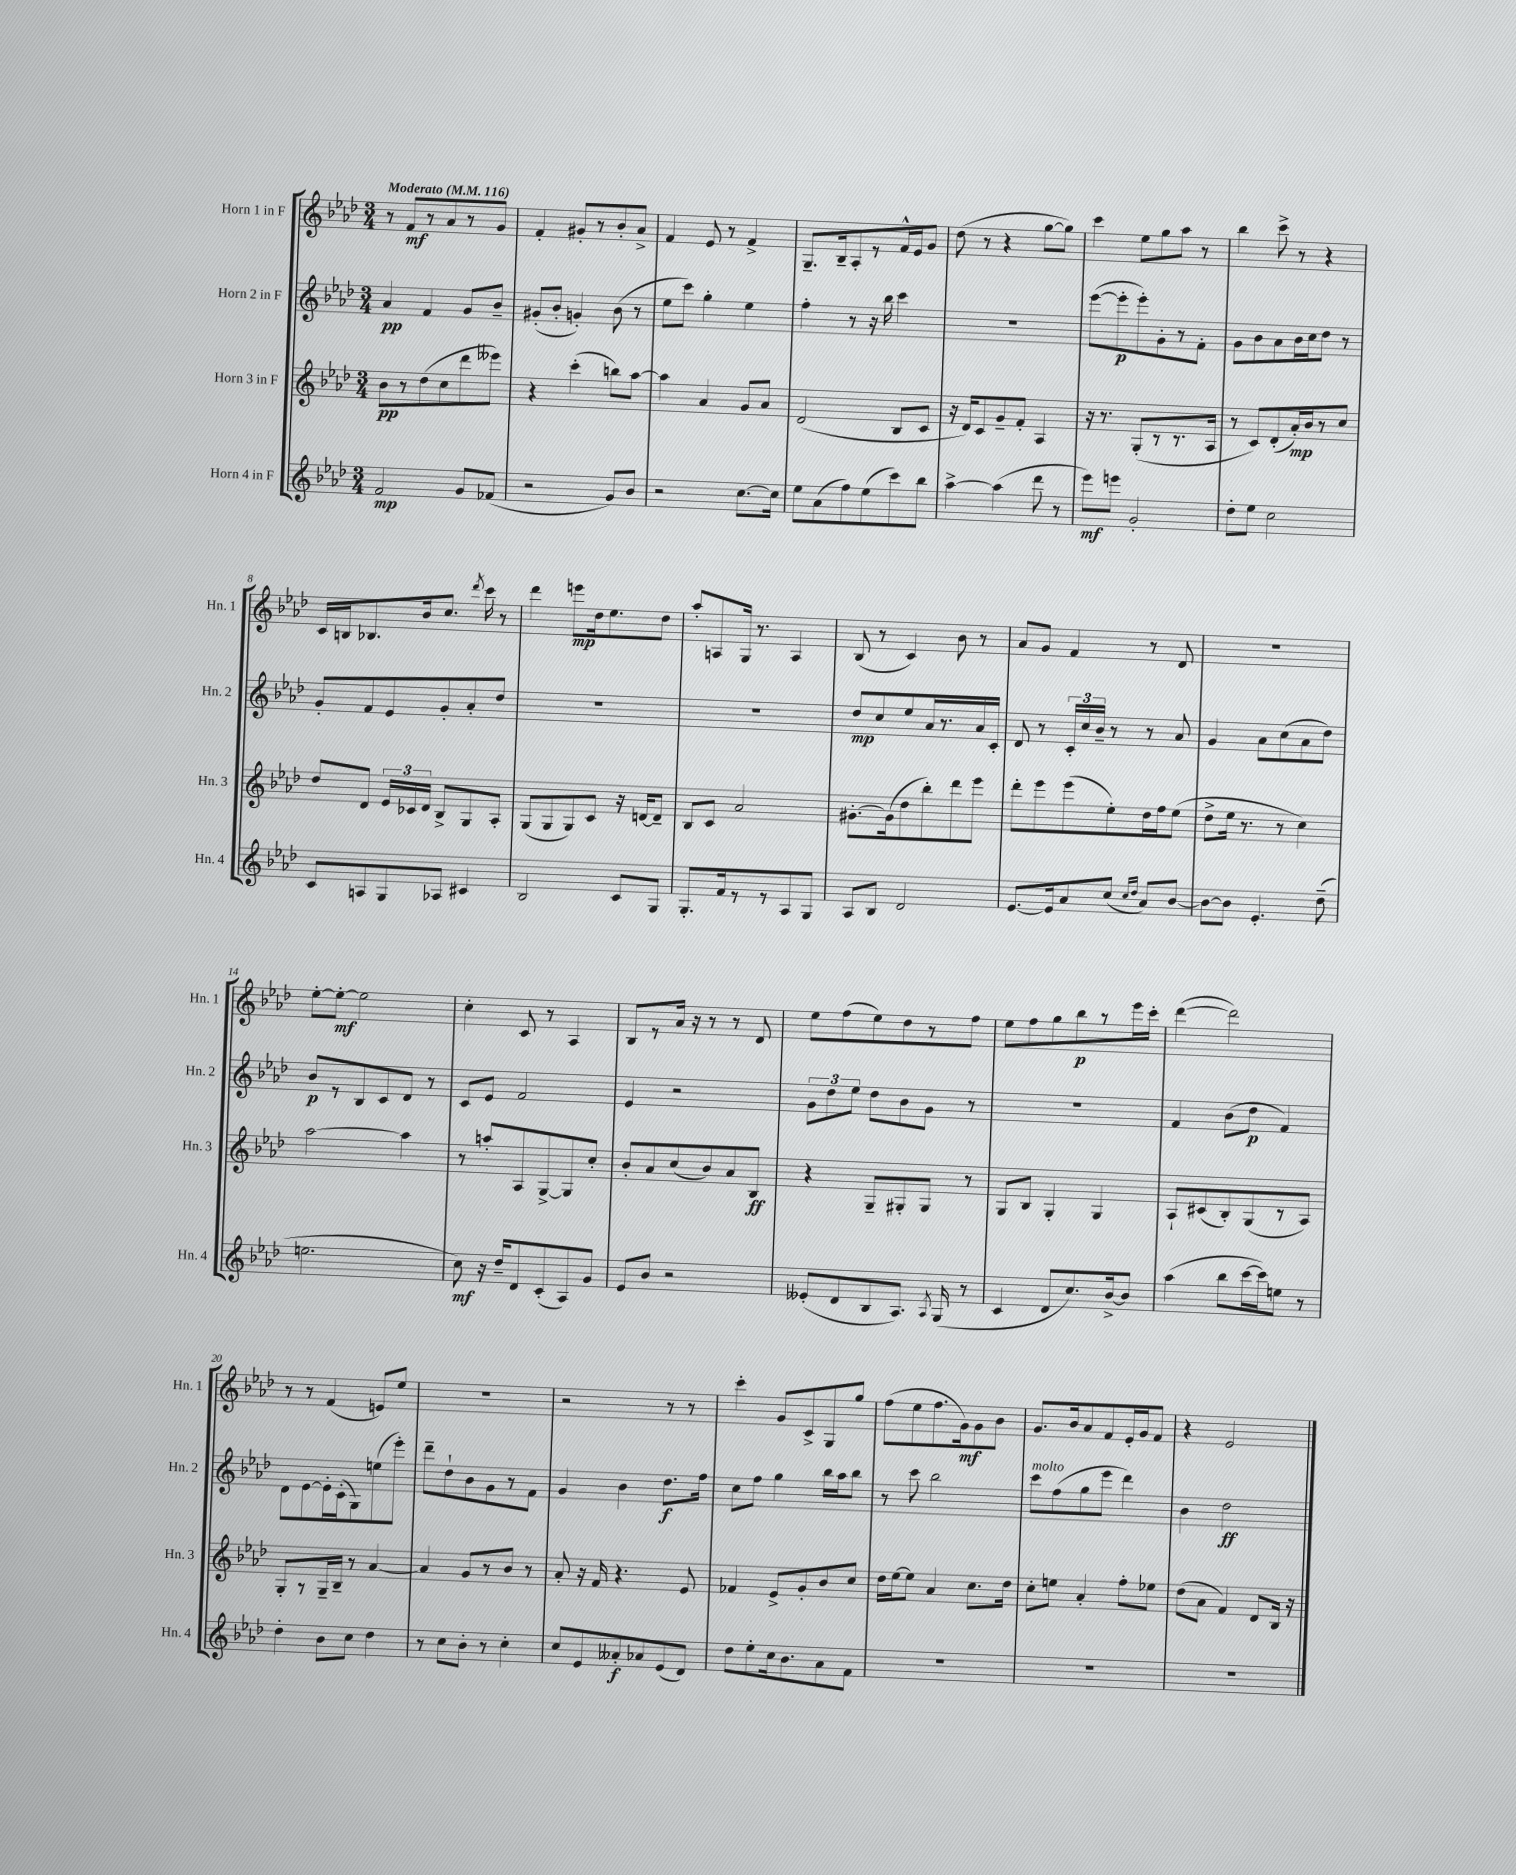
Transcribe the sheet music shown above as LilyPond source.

<<
\new StaffGroup <<
\new Staff = "s0" \with { instrumentName = "Horn 1 in F" shortInstrumentName = "Hn. 1" } {
    \clef treble \key aes \major \numericTimeSignature \time 3/4 \tempo "Moderato" 4 = 116
    \autoBeamOff r8 f'8[\mf r8 aes'8 r8 g'8] |
    f'4-. gis'8[-. r8 bes'8-. aes'8]-> |
    f'4 ees'8 r8 f'4-> |
    g8.[-- bes16-- aes8-. r8 f'16-^ ees'16 g'8] |
    des''8( r8 r4 g''8[~ g''8]) |
    c'''4 ees''8[ g''8 aes''8] r8 |
    bes''4 c'''8-> r8 r4 |
    c'16[ b16 bes8. bes'16 c''8.] \acciaccatura { des'''8 } c'''16 r8 |
    des'''4 e'''8[\mp des''16 ees''8. des''8] |
    aes''8[-. a8 g16] r8. a4 |
    bes8( r8 c'4) bes'8 r8 |
    aes'8[ g'8] f'4 r8 des'8 |
    R2. |
    ees''8[~-. ees''8]~-.\mf ees''2 |
    c''4-. c'8 r8 aes4 |
    bes8[ r8 aes'16] r16 r8 r8 des'8 |
    ees''8[ f''8( ees''8) des''8 r8 f''8] |
    ees''8[ f''8 g''8 bes''8\p r8 ees'''16 c'''16]-. |
    des'''4~( des'''2) |
    r8 r8 f'4( e'8[) ees''8] |
    R2. |
    r2 r8 r8 |
    c'''4-. g'8[ c'8-> g8 g''8] |
    f''8[( ees''8 f''8. g'16\mf) g'8 bes'8] |
    g'8.[ bes'16 aes'8 f'8 ees'16-. g'16 f'8] |
    r4 ees'2 \bar "|." |
}
\new Staff = "s1" \with { instrumentName = "Horn 2 in F" shortInstrumentName = "Hn. 2" } {
    \clef treble \key aes \major \numericTimeSignature \time 3/4
    \autoBeamOff aes'4\pp f'4 g'8[ bes'8]-- |
    gis'8[-.( bes'8]-. g'4-.) bes'8( r8 |
    ees''8[ c'''8]) g''4-. ees''4 |
    f''4-. r8 r16 bes''16 c'''4 |
    R2. |
    ees'''8[~( ees'''8-.\p ees'''8-.) g'8-. r8 f'8]-. |
    g'8[ bes'8 aes'8 bes'16 c''16 des''8] r8 |
    g'8[-. f'8 ees'8 g'8-. aes'8-. des''8] |
    R2. |
    R2. |
    des''8[\mp c''8 ees''8 aes'16 r8. aes'16 c'16]-. |
    des'8 r8 \tuplet 3/2 { c'16[-. c''16 bes'16]-- } r8 r8 aes'8 |
    g'4 aes'8[ c''8( aes'8 des''8]) |
    bes'8[\p r8 bes8 c'8 des'8] r8 |
    c'8[ ees'8] f'2 |
    ees'4 r2 |
    \tuplet 3/2 { g'8[ des''8 ees''8] } des''8[ bes'8 g'8] r8 |
    R2. |
    f'4 bes'8[( des''8]\p f'4) |
    des'8[ ees'8~ ees'16-. c'16-.( g8) e''8( ees'''8]-.) |
    des'''8[-- des''8-! bes'8 g'8 r8 f'8] |
    g'4 bes'4 des''8.[\f f''16] |
    c''8[ f''8] g''4 bes''16[ aes''16 bes''8] |
    r8 c'''8 bes''2 |
    c'''8[^\markup { \italic "molto" } f''8( g''8 ees'''8] des'''4) |
    bes'4 des''2\ff \bar "|." |
}
\new Staff = "s2" \with { instrumentName = "Horn 3 in F" shortInstrumentName = "Hn. 3" } {
    \clef treble \key aes \major \numericTimeSignature \time 3/4
    \autoBeamOff bes'8[\pp r8 des''8( c''8 des'''8 eeses'''8]) |
    r4 c'''4-.( b''8[) aes''8]~ |
    aes''4 aes'4 g'8[ aes'8] |
    des'2( bes8[ c'8] |
    r16 des'16[) c'8 g'8-- f'8]-. aes4 |
    r16 r8. g8[-.( r8 r8. aes16] |
    r8 c'8[) des'8-.( aes'16-.\mp) bes'16 r8 c''8] |
    des''8[ des'8] \tuplet 3/2 { ees'16[ ces'16 des'16] } bes8[-> g8 aes8]-. |
    g8[( g8 g8) c'8] r16 d'16[~ d'8]-- |
    bes8[ c'8] aes'2 |
    gis'8.[~-. gis'16( des''8 bes''8-.) des'''8 ees'''8] |
    des'''8[-. ees'''8 ees'''8( ees''8-.) des''16 f''16 ees''8]( |
    des''8[-> ees''16] r8. r8 c''4) |
    aes''2~ aes''4 |
    r8 a''8[-. aes8 g8~-> g8 c''8]-. |
    bes'8[-. aes'8 c''8( bes'8) aes'8 bes8]\ff |
    r4 g8[-- gis8-. gis8] r8 |
    g8[ bes8] g4-. g4 |
    aes8[-! cis'8( bes8-.) g8( r8 aes8]) |
    g8[-. r8 g16-- bes16]-- r8 aes'4~ |
    aes'4 g'8[ r8 bes'8] r8 |
    aes'8-. r16 f'16 r4. ees'8 |
    fes'4 ees'8[-> g'8-. bes'8 c''8] |
    des''16[ ees''16~ ees''8] aes'4 c''8.[ des''16] |
    c''8[-. e''8] aes'4-. f''8[-. ees''8] |
    des''8[( aes'8] f'4) des'8[ bes16] r16 \bar "|." |
}
\new Staff = "s3" \with { instrumentName = "Horn 4 in F" shortInstrumentName = "Hn. 4" } {
    \clef treble \key aes \major \numericTimeSignature \time 3/4
    \autoBeamOff f'2\mp g'8[ fes'8]( |
    r2 g'8[) bes'8] |
    r2 c''8.[~ c''16] |
    ees''8[ aes'8( f''8) ees''8( c'''8) bes''8] |
    aes''4~-> aes''4( des'''8 r8 |
    ees'''8[\mf) e'''8] g'2-. |
    des''8[-. ees''8] c''2 |
    c'8[ a8 g8 aes8] cis'4 |
    bes2 c'8[ g8] |
    g8.[-. f'16 r8 r8 aes8 g8] |
    aes8[ bes8] des'2 |
    ees'8.[~ ees'16 aes'8 c''8]( \grace { c''16[ des''16] } aes'8[) bes'8]~ |
    bes'8[~ bes'8] ees'4.-. des''8--( |
    e''2. |
    c''8\mf) r16 des''16[-- des'8 c'8-.( aes8) g'8] |
    ees'8[ bes'8] r2 |
    eeses'8[-.( des'8 bes8 aes8.]) \acciaccatura { aes8 } g16( r8 |
    c'4 des'8[ c''8.) bes'16~-> bes'8] |
    aes''4( bes''8[ c'''16~ c'''16) e''8] r8 |
    des''4-. bes'8[ c''8] des''4 |
    r8 c''8[ bes'8]-. r8 c''4-. |
    c''8[ ees'8 aeses'8-.\f aes'8 ees'8( des'8]) |
    des''8[ ees''8-. c''16 bes'8. aes'8 f'8] |
    R2. |
    R2. |
    R2. \bar "|." |
}
>>
>>
